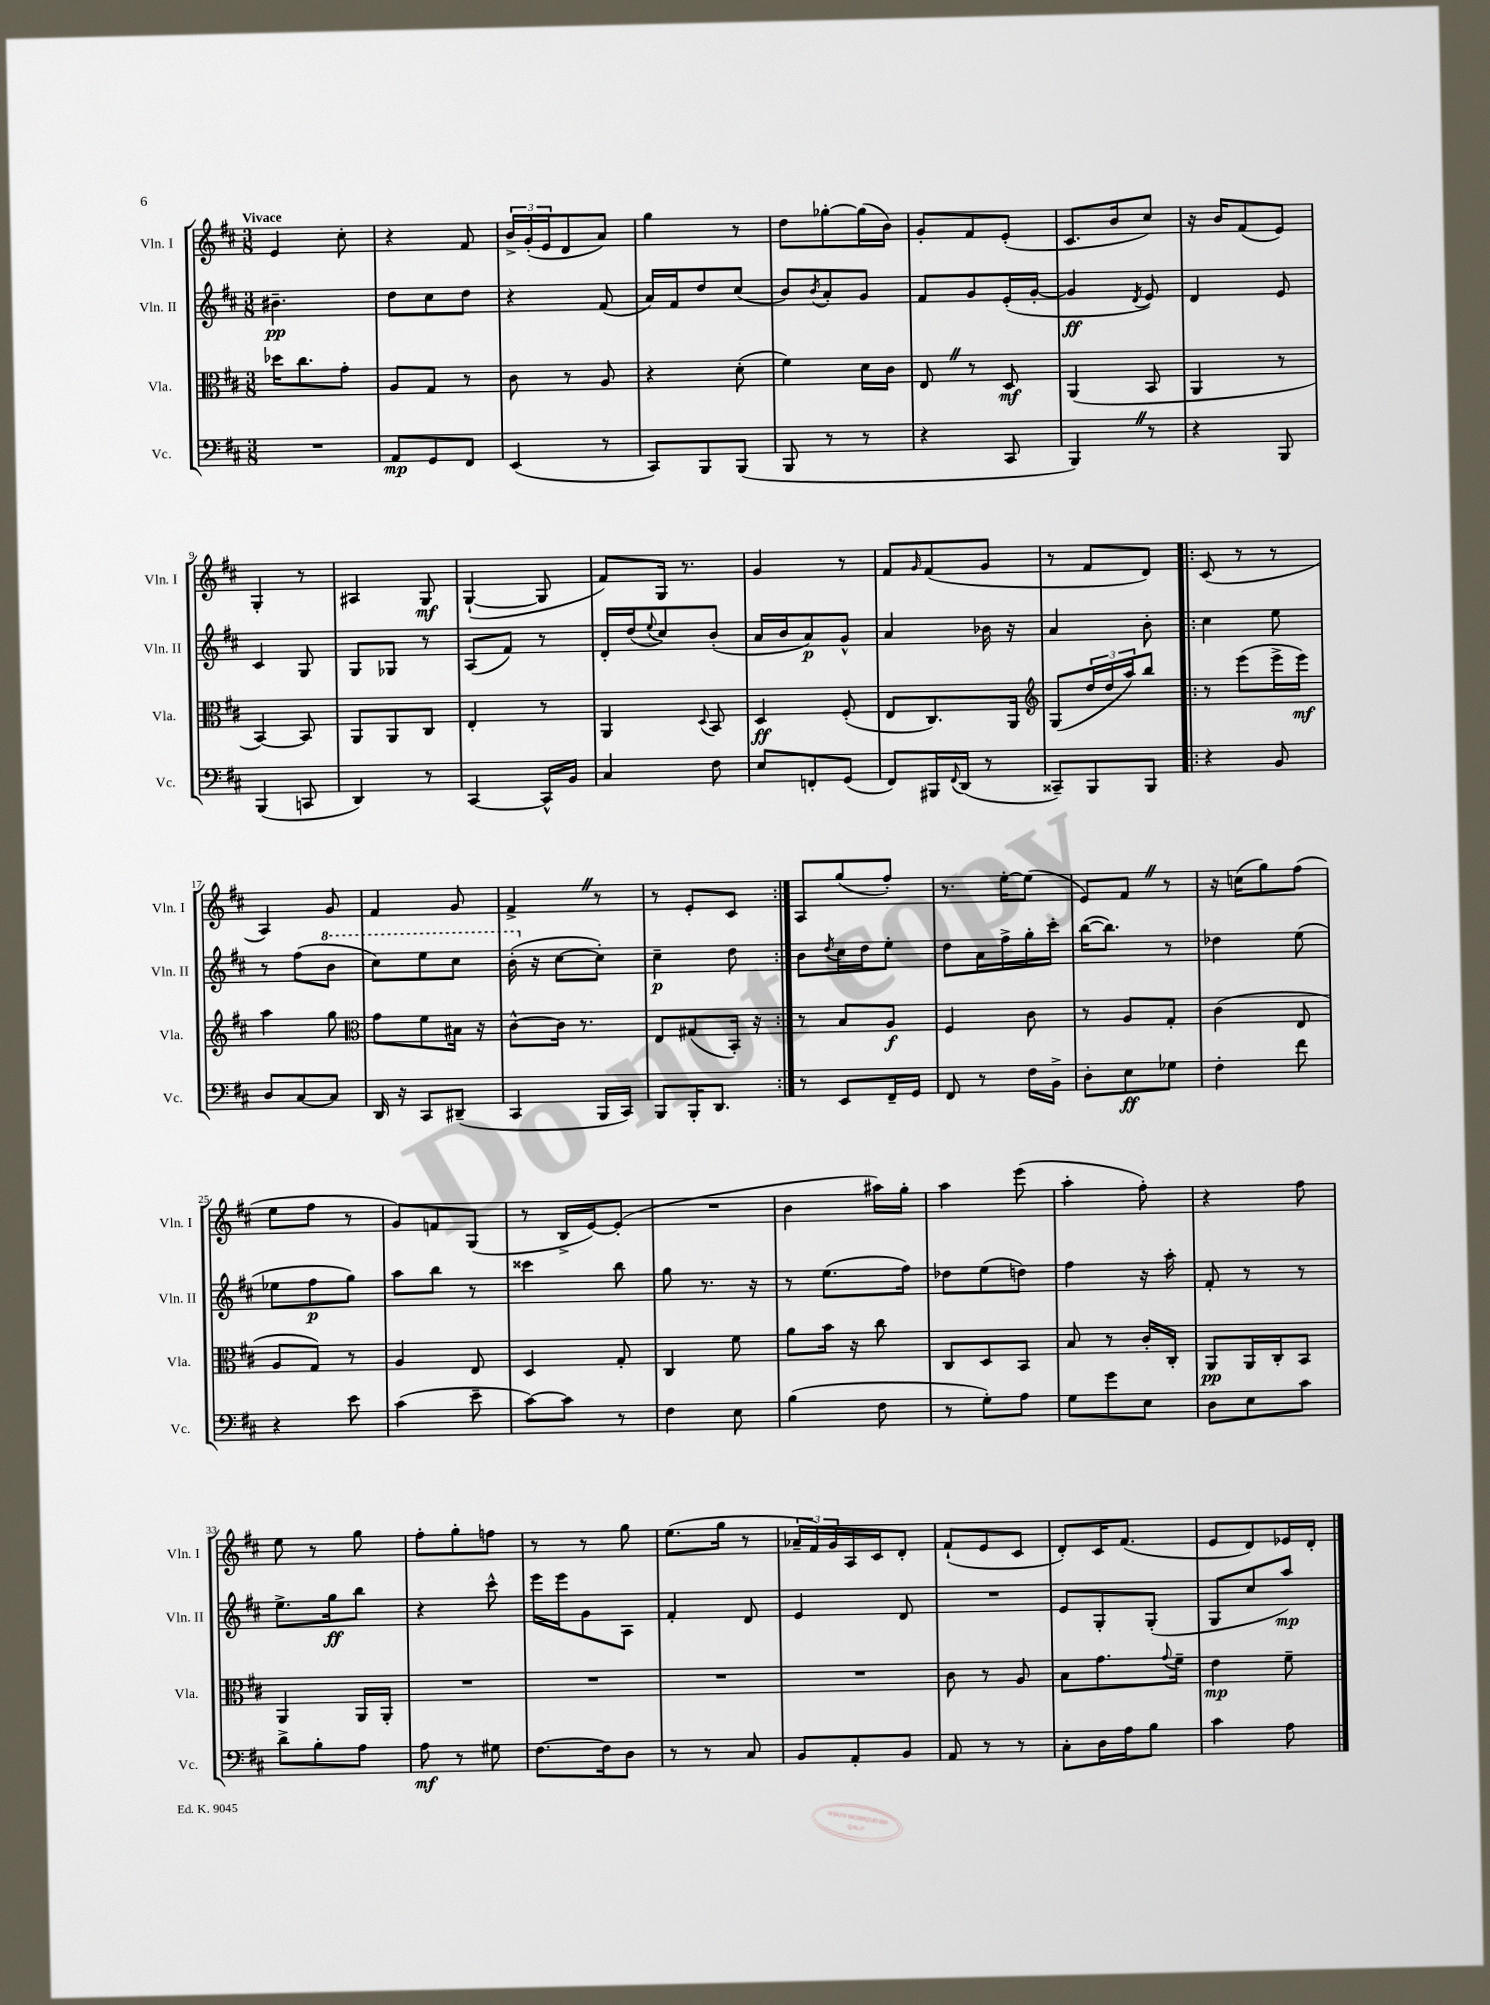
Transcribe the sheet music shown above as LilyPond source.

<<
\new StaffGroup <<
\new Staff = "s0" \with { instrumentName = "Vln. I" shortInstrumentName = "Vln. I" } {
    \clef treble \key d \major \numericTimeSignature \time 3/8 \tempo "Vivace"
    e'4 cis''8-. |
    r4 fis'8 |
    \tuplet 3/2 { b'16-> g'16-.( e'16 } d'8 a'8) |
    g''4 r8 |
    d''8 ges''8~-. ges''16( b'16) |
    g'8-. fis'8 e'8-.( |
    cis'8. b'16 cis''8) |
    r16 b'16 fis'8( e'8) |
    g4-. r8 |
    ais4 g8\mf |
    g4~-!( g8 |
    fis'8) g16 r8. |
    g'4 r8 |
    fis'8 \grace { g'16 } fis'8( g'8 |
    r8 fis'8 d'8) |
    \repeat volta 2 { cis'8( r8 r8 |
    a4) g'8 |
    fis'4 g'8 |
    fis'4-> \once \override BreathingSign.text = \markup { \musicglyph "scripts.caesura.straight" } \breathe r8 |
    r8 e'8-. cis'8 | }
    a8 g''8( fis''8-.) |
    r8. e''16~-. e''8( |
    e'8) fis'8 \once \override BreathingSign.text = \markup { \musicglyph "scripts.caesura.straight" } \breathe r8 |
    r16 c''16( g''8) fis''8( |
    e''8 fis''8 r8 |
    g'8) f'8 g8( |
    r8 b16-> e'16~) e'8-.( |
    R4. |
    b'4 ais''16) g''16-. |
    a''4 e'''8( |
    a''4-. fis''8-.) |
    r4 fis''8 |
    e''8 r8 g''8 |
    fis''8-. g''8-. f''8 |
    r8 r8 g''8 |
    e''8.( g''16 r8 |
    \tuplet 3/2 { aes'16-- fis'16) g'16 } a16 cis'16 d'8-. |
    fis'8-!( e'8 cis'8 |
    d'8-.) cis'16 fis'8.( |
    e'8 d'8) ees'16 d'16-. \bar "|." |
}
\new Staff = "s1" \with { instrumentName = "Vln. II" shortInstrumentName = "Vln. II" } {
    \clef treble \key d \major \numericTimeSignature \time 3/8
    bis'4.--\pp |
    d''8 cis''8 d''8 |
    r4 fis'8( |
    a'16) fis'16 d''8 cis''8( |
    b'8) \acciaccatura { b'8 } a'8-. g'8 |
    fis'8 g'8 e'16-.( g'16~-. |
    g'4\ff \acciaccatura { d'8 } e'8) |
    d'4 e'8 |
    cis'4 g8 |
    g8 ges8 r8 |
    a8( fis'8) r8 |
    d'16-. d''16( \appoggiatura { e''8 } cis''8) b'8-.( |
    a'16 b'16 a'8\p) g'8-^ |
    a'4 bes'16 r16 |
    a'4 b'8-. |
    \repeat volta 2 { cis''4 e''8 |
    r8 fis''8( \ottava #1 b''8 |
    cis'''8) e'''8 cis'''8 |
    b''16-.( \ottava #0 r16 cis''8~ cis''8-.) |
    cis''4--\p d''8 | }
    b'8 \acciaccatura { d''8 } cis''16 d''16 e''8-. |
    d''8 a'16 fis''16-> g''16-. cis'''16-. |
    b''16~( b''8.) r8 |
    des''4 e''8( |
    ees''8 fis''8\p g''8) |
    a''8 b''8 r8 |
    cisis'''4 b''8 |
    g''8 r8. r16 |
    r8 e''8.( fis''16) |
    des''8 e''8( d''8) |
    fis''4 r16 a''16-. |
    fis'8-. r8 r8 |
    e''8.-> g''16\ff b''8 |
    r4 cis'''8-^ |
    e'''16 e'''16 g'8 a8 |
    fis'4-. d'8 |
    e'4 d'8 |
    R4. |
    e'8 g8-. g8-.( |
    g8 cis''8 a''8\mp) \bar "|." |
}
\new Staff = "s2" \with { instrumentName = "Vla." shortInstrumentName = "Vla." } {
    \clef alto \key d \major \numericTimeSignature \time 3/8
    des''16 cis''8. g'8-. |
    a8 g8 r8 |
    cis'8 r8 a8 |
    r4 d'8-.( |
    fis'4) d'16 cis'16 |
    e8 \once \override BreathingSign.text = \markup { \musicglyph "scripts.caesura.straight" } \breathe r8 d8\mf |
    a,4( b,8 |
    a,4 r8 |
    b,4~) b,8 |
    a,8 a,8 cis8 |
    e4-. r8 |
    a,4 \appoggiatura { d8 } b,8 |
    d4\ff fis8-.( |
    e8 cis8.) a,16 |
    \clef treble g8( \tuplet 3/2 { d''16 d''16 a''16) } b''8 |
    \repeat volta 2 { r8 e'''8( e'''16-> e'''16\mf) |
    a''4 g''8 |
    \clef alto g'8 fis'8 bis16 r16 |
    cis'8~-^ cis'16 r8. |
    e8 gis8( b,16-.) r16 | }
    r8 b8 a8\f |
    fis4 cis'8 |
    r8 a8 g8-. |
    cis'4( e8 |
    a8 g8) r8 |
    a4 e8 |
    d4 g8-. |
    cis4 fis'8 |
    a'8 b'16 r16 cis''8 |
    cis8 d8 b,8 |
    b8 r8 cis'16-. cis16-. |
    a,8\pp a,16 cis16-. b,8 |
    a,4 a,16 a,16-. |
    R4. |
    R4. |
    R4. |
    R4. |
    cis'8 r8 a8 |
    b8 g'8. \appoggiatura { g'8 } fis'16-- |
    e'4\mp fis'8-- \bar "|." |
}
\new Staff = "s3" \with { instrumentName = "Vc." shortInstrumentName = "Vc." } {
    \clef bass \key d \major \numericTimeSignature \time 3/8
    R4. |
    a,8\mp g,8 fis,8 |
    e,4( r8 |
    cis,8) b,,8 b,,8( |
    b,,8 r8 r8 |
    r4 cis,8 |
    b,,4) \once \override BreathingSign.text = \markup { \musicglyph "scripts.caesura.straight" } \breathe r8 |
    r4 b,,8 |
    b,,4( c,8 |
    d,4) r8 |
    cis,4~ cis,16-^ b,16 |
    cis4 fis8 |
    e8 f,8-. g,8( |
    fis,8) bis,,16 \appoggiatura { fis,8 } d,16( r8 |
    cisis,8--) b,,8 b,,8 |
    \repeat volta 2 { r4 b,8 |
    d8 cis8~ cis8 |
    d,16 r16 cis,8 dis,8--( |
    cis,4 b,,16 cis,16) |
    b,,8 b,,16-. d,8. | }
    r8 e,8 fis,16-- g,16 |
    fis,8 r8 fis16 b,16-> |
    d8-. e8\ff ges8 |
    fis4-. fis'8 |
    r4 e'8 |
    cis'4( e'8-- |
    cis'8~) cis'8 r8 |
    fis4 e8 |
    b4( fis8 |
    r8 g8-.) a8 |
    g8 g'8 e8 |
    d8 e8 cis'8 |
    d'8-> b8-. a8 |
    a8\mf r8 gis8 |
    fis8.~ fis16 d8 |
    r8 r8 cis8 |
    b,8 a,8-. b,8 |
    a,8 r8 r8 |
    cis8-. d16 a16 b8 |
    cis'4 a8 \bar "|." |
}
>>
>>
